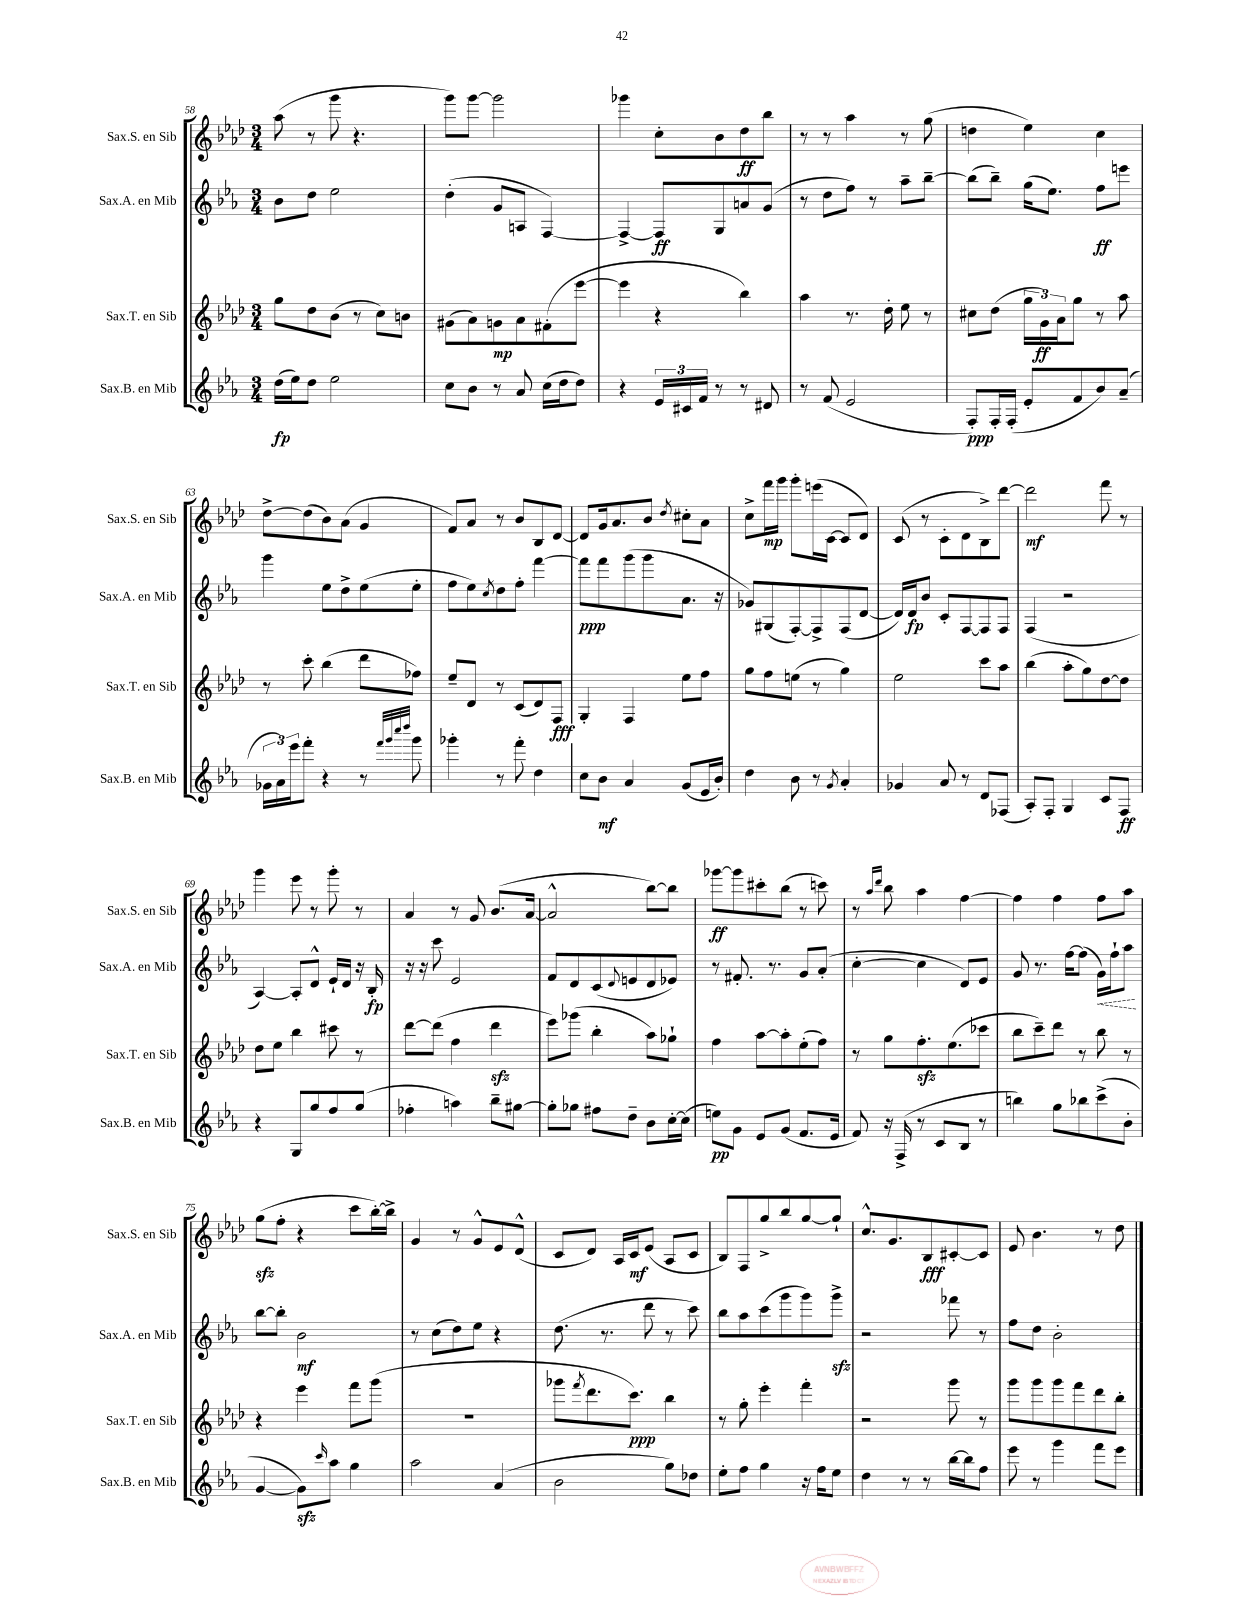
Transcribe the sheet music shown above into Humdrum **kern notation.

**kern	**kern	**kern	**kern
*staff4	*staff3	*staff2	*staff1
*clefG2	*clefG2	*clefG2	*clefG2
*k[b-e-a-]	*k[b-e-a-d-]	*k[b-e-a-]	*k[b-e-a-d-]
*M3/4	*M3/4	*M3/4	*M3/4
(16dd	8gg	8b-	(8aa-
16ee-)	.	.	.
8dd	8dd-	8dd	8r
2ee-	(8b-	2ee-	8ggg
.	8r	.	4.r
.	8cc)	.	.
.	8b	.	.
=	=	=	=
8cc	(8g#	(4dd'	8ggg)
8b-	8a-)	.	[8ggg
8r	8g	8g	2ggg]
8a-	8a-	8A	.
(16cc	(8f#'	[4F)	.
16dd	.	.	.
8dd)	[8eee-	.	.
=	=	=	=
4r	4eee-]	4F^_	4ggg-
24e-	4r	8F]	8cc'
24c#	.	.	.
24f	.	.	.
8r	.	8G	8b-
8r	4bb-)	8a	8dd-
8d#	.	(8g	8bb-
=	=	=	=
8r	4aa-	8r	8r
(8f	.	8dd	8r
2e-	8.r	8ff)	4aa-
.	.	8r	.
.	16dd-'	.	.
.	8ee-	8aa-~	8r
.	8r	[8bb-~	(8gg
=	=	=	=
8F')	8cc#	(8bb-]	4dd
16F'	(8dd-	8bb-~)	.
(16F'	.	.	.
8e-'	24gg	(16gg	4ee-)
.	24g)	.	.
.	.	8.ee-)	.
.	24a-	.	.
8f	8gg	.	.
8b-)	8r	8ff	4cc
(8a-~	8aa-	8eee	.
=	=	=	=
24g-	8r	4ggg	[8dd-^
24a-)	.	.	.
24eee-	.	.	.
8fff'	8ccc'	.	(8dd-]
4r	(4bb-	8ee-	8b-)
.	.	8dd^	(8a-
8r	8ddd-	(8ee-	4g
32qqfff	.	.	.
32qqggg	.	.	.
32qqcccc	.	.	.
32qqdddd	.	.	.
8ggg	8ff-)	8ee-'	.
=	=	=	=
4ggg-'	8ee-~	8ff	8f)
.	8d-	8ee-)	8a-
.	.	8qcc	.
8r	8r	8dd	8r
8fff'	(8c	8ff'	8b-
4dd	8d-)	[4fff	8B-
.	8F	.	[8d-
=	=	=	=
8cc	4G'	8fff]	8d-]
8b-	.	8fff	16g
.	.	.	8.a-
4a-	4F	(8ggg	.
.	.	8ggg	8b-
.	.	.	8qdd-
(8g	8ee-	8.a-	8cc#'
16e-	8ff	.	8a-
16b-')	.	16r	.
=	=	=	=
4dd	8gg	8g-)	8cc^
.	8ff	(8G#	16fff
.	.	.	16ggg
8b-	(8ee	[8F')	8ggg'
8r	8r	8F^]	(16eee
.	.	.	[16c
8qg	.	.	.
4a-'	4gg)	(8F	8c]
.	.	[8d	8d-)
=	=	=	=
4g-	2ee-	16d])	(8c
.	.	16d	.
.	.	8b-	8r
8a-	.	8c'	8c'
8r	.	[8F	8d-
8d	8ccc	8F]	8B-^)
(8F-	8aa-	8F	[8ddd-
=	=	=	=
8A-')	(4bb-	(4F	2ddd-]
8F'	.	.	.
4G	8aa-'	2r	.
.	8gg)	.	.
8c	[8dd-	.	8fff
8F	8dd-]	.	8r
=	=	=	=
4r	8dd-	[4A-)	4ggg
.	8ee-	.	.
8G	4bb-	8A-']	8eee-
8gg	.	8d^^	8r
8ff	8ccc#	16e-`	8ggg'
.	.	16d	.
(8gg	8r	16r	8r
.	.	16B-'	.
=	=	=	=
4ff-'	[8ddd-	16r	4a-
.	.	16r	.
.	(8ddd-]	8ccc	.
4aa)	4ff	2e-	8r
.	.	.	8g
8bb-~	4ddd-	.	(8.b-
[8gg#	.	.	.
.	.	.	[16a-
=	=	=	=
8gg#']	8eee-)	8f	2a-^^]
8gg-	(8ggg-	8d	.
8ff#	4bb-'	(8c	.
.	.	8qqd	.
8dd~	.	8e	.
8b-	8aa-)	8d	[8bb-)
[16cc'	8gg-`	8e-)	8bb-]
(16cc]	.	.	.
=	=	=	=
8ee)	4ff	8r	[8ggg-
8g	.	8.f#'	8ggg-]
8e-	[8aa-	.	8ccc#'
.	.	8.r	.
(8g	8aa-']	.	(8bb-
8.f	(8ee-'	8g	8r
.	8ff)	(8a-'	8ccc)
16e-	.	.	.
=	=	=	=
8f)	8r	[4cc'	8r
.	.	.	16qqaa-
.	.	.	16qqddd-
16r	8gg	.	8bb-
(16F^	.	.	.
8r	8.ff'	4cc]	4aa-
8c	.	.	.
.	(8.ee-	.	.
8B-	.	8d)	[4ff
8r	8ccc-	8e-	.
=	=	=	=
4bb)	8bb-	8g	4ff]
.	8ccc~)	8.r	.
8gg	8ddd-	.	4ff
.	.	[16ff	.
8bb-	8r	(8ff]	.
(8ccc^	8bb-	16g)	8ff
.	.	16ff`	.
8b-'	8r	8aa-	8aa-
=	=	=	=
[4g	4r	[8bb-	(8gg
.	.	8bb-']	8ff'
8g])	4eee-	2b-	4r
16qqccc	.	.	.
8aa-	.	.	.
4gg	8fff	.	8ccc
.	(8ggg	.	[16bb-')
.	.	.	16bb-^]
=	=	=	=
2aa-	2.r	8r	4g
.	.	(8cc	.
.	.	8dd)	8r
.	.	8ee-	8g^^
(4a-	.	4r	8e-
.	.	.	(8d-^^
=	=	=	=
2b-	8ggg-	(8.dd	8c
.	8qfff	.	.
.	8.ddd-	.	8d-)
.	.	8.r	.
.	.	.	16A-
.	8.ccc)	.	16c
.	.	8ddd	(8e-
8gg)	4bb-	8r	8A-
8dd-	.	8ccc)	8c
=	=	=	=
8ee-'	8r	8bb-	8B-)
8ff	8gg'	8aa-	8F
4gg	4eee-'	(8ccc	8gg^
.	.	8ggg	8bb-
16r	4fff'	8ggg)	[8gg
16ff	.	.	.
8ee-	.	8ggg^	8gg`]
=	=	=	=
4dd	2r	2r	8.cc^^
.	.	.	8.g
8r	.	.	.
8r	.	.	8B-
[16bb-	8ggg	8fff-	[8c#'
16bb-]	.	.	.
8ff	8r	8r	8c#]
=	=	=	=
8eee-	8ggg	8ff	8e-
8r	8ggg	8dd	4.b-
4ggg	8ggg	2b-'	.
.	8fff	.	.
8fff	8ddd-	.	8r
8eee-	8bb-'	.	8dd-
==	==	==	==
*-	*-	*-	*-
